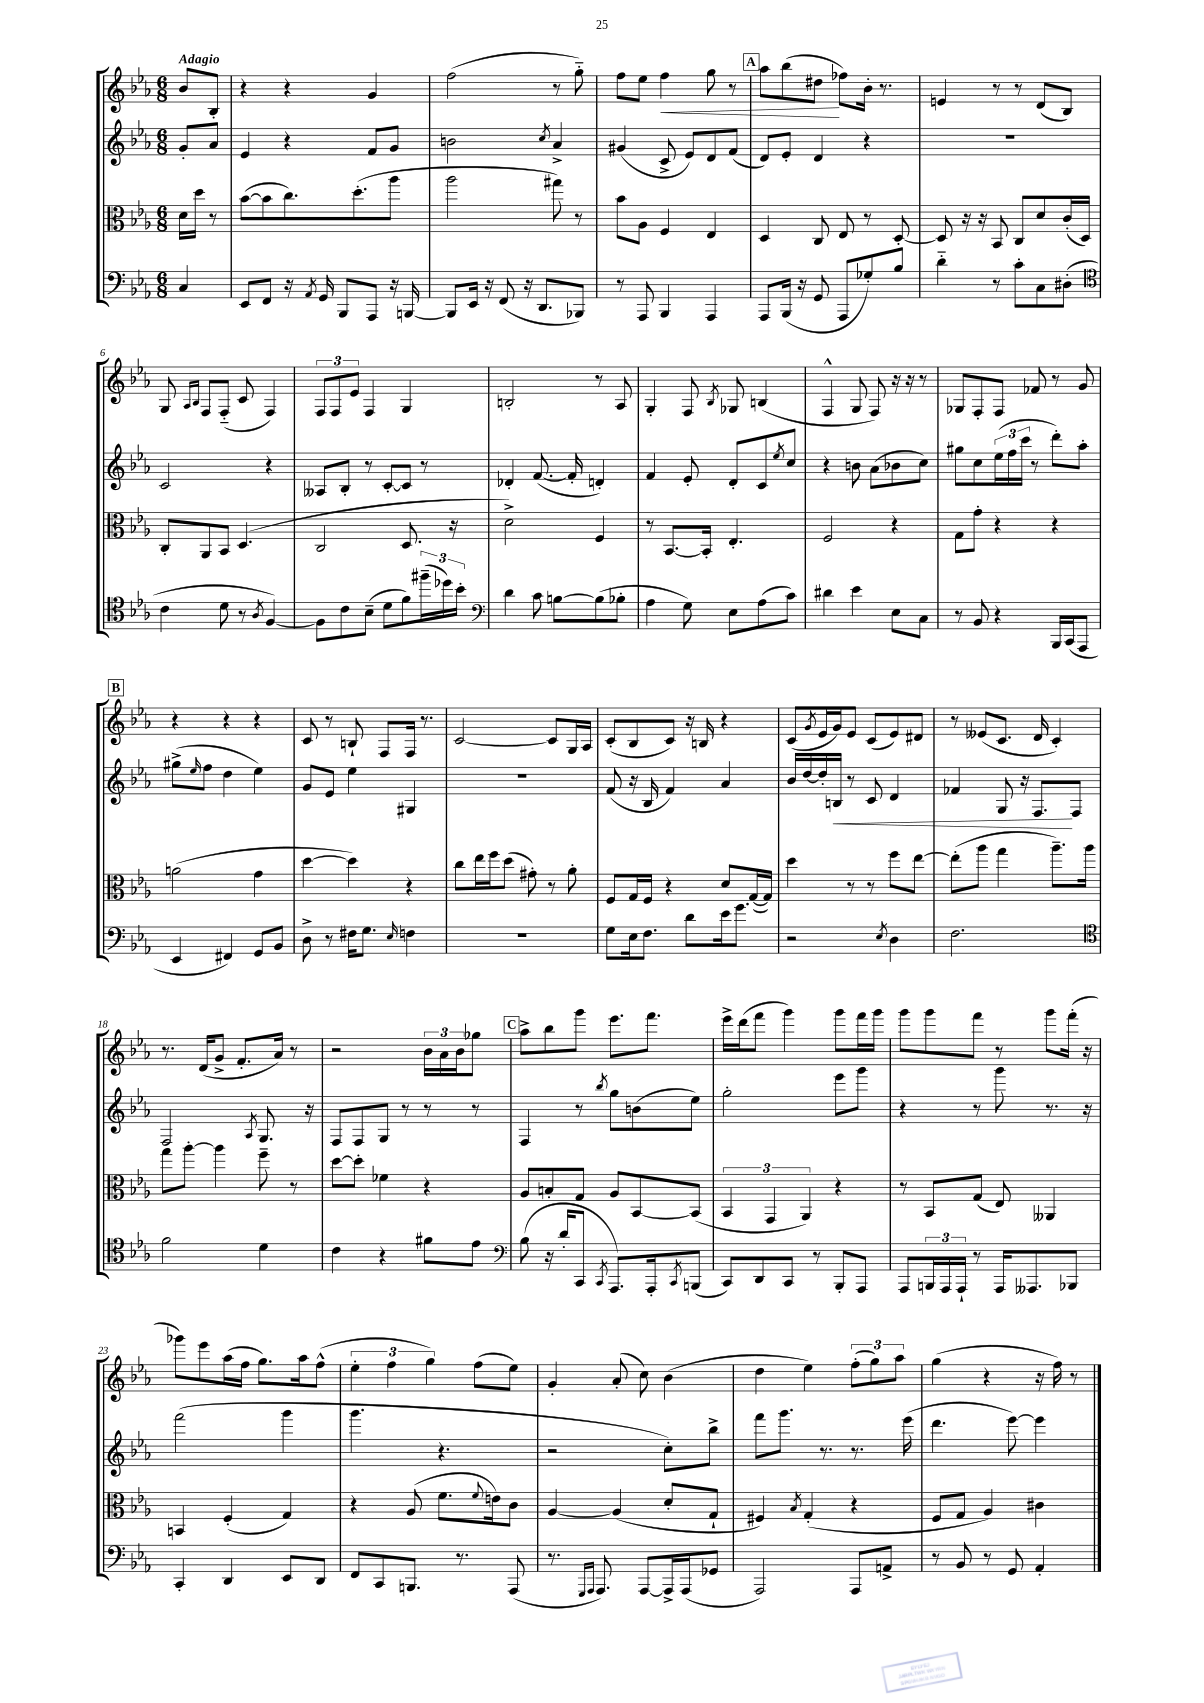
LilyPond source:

<<
\new StaffGroup <<
\new Staff = "s0" {
    \clef treble \key ees \major \numericTimeSignature \time 6/8 \partial 4 \tempo "Adagio"
    bes'8 bes8-. |
    r4 r4 g'4 |
    f''2( r8 g''8-_) |
    f''8 ees''8 f''4\< g''8 r8 |
    \mark \markup { \box "A" } aes''8 bes''8( dis''8\! fes''8) bes'16-. r8. |
    e'4 r8 r8 d'8( bes8) |
    g8 \grace { aes16 bes16 } f8 f8-_( c'8 f4) |
    \tuplet 3/2 { f8 f8 ees'8 } f4 g4 |
    b2-. r8 aes8 |
    g4-. f8 \acciaccatura { bes8 } ges8 b4( |
    f4-^ g8 f8) r16 r16 r8 |
    ges8 f8-. f8 fes'8 r8 g'8 |
    \mark \markup { \box "B" } r4 r4 r4 |
    c'8 r8 b8-! f8 f16 r8. |
    c'2~ c'8 g16 aes16 |
    c'8-.( bes8 c'8) r16 b16 r4 |
    c'8( \acciaccatura { g'8 } ees'16 g'16) ees'8 c'8( ees'8) dis'8 |
    r8 eeses'8( c'8. d'16 c'4-.) |
    r8. d'16( g'8-> f'8.-. aes'16) r8 |
    r2 \tuplet 3/2 { bes'16 aes'16 bes'16 } ges''8 |
    \mark \markup { \box "C" } aes''8-> bes''8 g'''8 ees'''8. f'''8. |
    ees'''16-> d'''16( f'''8 g'''4) g'''8 f'''16 g'''16 |
    g'''8 g'''8 f'''8 r8 g'''8 f'''16-.( r16 |
    ges'''8) ees'''8 aes''16( f''16 g''8.) aes''16 f''8-^( |
    \tuplet 3/2 { ees''4-. f''4 g''4) } f''8( ees''8) |
    g'4-. aes'8-.( c''8) bes'4( |
    d''4 ees''4) \tuplet 3/2 { f''8-.( g''8) aes''8 } |
    g''4( r4 r16 f''16) r8 \bar "|." |
}
\new Staff = "s1" {
    \clef treble \key ees \major \numericTimeSignature \time 6/8 \partial 4
    g'8-. aes'8 |
    ees'4 r4 f'8 g'8 |
    b'2 \acciaccatura { c''8 } aes'4-> |
    gis'4( c'8-> ees'8) d'8 f'8( |
    \mark \markup { \box "A" } d'8) ees'8-. d'4 r4 |
    R2. |
    c'2 r4 |
    aeses8 bes8-. r8 c'8~-. c'8 r8 |
    des'4-. f'8.~( f'16-. d'4-.) |
    f'4 ees'8-. d'8-. c'8 \acciaccatura { ees''8 } c''8 |
    r4 b'8 aes'8( bes'8 c''8) |
    gis''8 c''8 \tuplet 3/2 { ees''16( f''16 c'''16 } r8 d'''8-.) aes''8-. |
    \mark \markup { \box "B" } gis''8->( \grace { ees''16 } f''8 d''4 ees''4) |
    g'8 ees'8 ees''4 gis4 |
    R2. |
    f'8( r16 bes16 f'4) aes'4 |
    bes'16 d''16~ d''16-. b16\< r8 c'8 d'4 |
    fes'4 g8 r16 f8.\! f8 |
    f2 \acciaccatura { aes8 } g8. r16 |
    f8 f8 g8 r8 r8 r8 |
    \mark \markup { \box "C" } f4 r8 \acciaccatura { bes''8 } g''8 b'8( ees''8) |
    g''2-. ees'''8 g'''8 |
    r4 r8 g'''8 r8. r16 |
    f'''2( g'''4 |
    g'''4. r4. |
    r2 c''8-.) bes''8-> |
    f'''8 g'''8. r8. r8. ees'''16( |
    d'''4. ees'''8~) ees'''4 \bar "|." |
}
\new Staff = "s2" {
    \clef alto \key ees \major \numericTimeSignature \time 6/8 \partial 4
    d'16 d''16 r8 |
    bes'8~( bes'8 c''8.) d''8.-.( aes''8 |
    aes''2 gis''8) r8 |
    bes'8 aes8 f4 ees4 |
    \mark \markup { \box "A" } d4 c8 ees8 r8 d8~-. |
    d8 r16 r16 bes,8 c8 d'8 c'16-.( d16) |
    c8-. aes,8 bes,8 d4.( |
    c2 d8. r16 |
    d'2->) f4 |
    r8 bes,8.~ bes,16-. ees4.-. |
    f2 r4 |
    g8 g'8-. r4 r4 |
    \mark \markup { \box "B" } a'2( g'4 |
    d''4~ d''4) r4 |
    c''8 ees''16 f''16 d''8( gis'8-.) r8 aes'8-. |
    f8 g16 f16 r4 d'8 g16~( g16) |
    d''4 r8 r8 f''8 ees''8~ |
    ees''8-.( aes''8 g''4 aes''8.--) aes''16 |
    g''8 aes''8~-. aes''4 f''8-- r8 |
    d''8~ d''8-. fes'4 r4 |
    \mark \markup { \box "C" } aes8 b8-. g8 aes8 bes,8~ bes,8( |
    \tuplet 3/2 { bes,4 g,4 aes,4) } r4 |
    r8 bes,8 g8( ees8) aeses,4 |
    b,4 f4-.( g4) |
    r4 aes8( f'8. \appoggiatura { f'8 } e'16) c'8 |
    aes4~ aes4( d'8-. g8-! |
    fis4) \acciaccatura { bes8 } g4-.( r4 |
    f8 g8 aes4) cis'4 \bar "|." |
}
\new Staff = "s3" {
    \clef bass \key ees \major \numericTimeSignature \time 6/8 \partial 4
    c4 |
    ees,8 f,8 r16 \acciaccatura { aes,8 } g,16 bes,,8 aes,,8 r16 b,,16~ |
    b,,8 ees,16 r16 f,8( r16 d,8. bes,,8) |
    r8 aes,,8 bes,,4 aes,,4 |
    \mark \markup { \box "A" } aes,,8 bes,,16( r16 g,8 aes,,8 ges8-.) bes8 |
    d'4-_ r8 c'8-. c8 dis8-.( |
    \clef tenor c'4 d'8 r8 \acciaccatura { aes8 } f4~) |
    f8 c'8 bes8--( d'8 f'8) \tuplet 3/2 { fis''16--( des''16) bes'16-. } |
    \clef bass d'4 c'8 b8~ b8( bes8-. |
    aes4 g8) ees8 aes8( c'8) |
    dis'4 ees'4 ees8 c8 |
    r8 bes,8 r4 bes,,16 c,16( aes,,8 |
    \mark \markup { \box "B" } ees,4 fis,4) g,8 bes,8 |
    d8-> r8 fis16 g8. \grace { ees16 } f4 |
    R2. |
    g8 ees16 f8. d'8 ees'16 g'8. |
    r2 \acciaccatura { ees8 } d4 |
    f2. |
    \clef tenor f'2 d'4 |
    c'4 r4 fis'8 ees'8 |
    \mark \markup { \box "C" } \clef bass bes8( r16 d'16-. c,8 \acciaccatura { c,8 } aes,,8.) aes,,16-. \acciaccatura { c,8 } b,,8( |
    c,8) d,8 c,8 r8 bes,,8-. aes,,8 |
    aes,,8 \tuplet 3/2 { b,,16 aes,,16 aes,,16-! } r8 aes,,16 aeses,,8. bes,,8 |
    c,4-. d,4 ees,8 d,8 |
    f,8 c,8 b,,8. r8. aes,,8( |
    r8. \grace { g,,16 aes,,16 } aes,,8.) aes,,8~ aes,,16-> aes,,16( ges,8 |
    aes,,2) aes,,8 a,8-> |
    r8 bes,8 r8 g,8 aes,4-. \bar "|." |
}
>>
>>
